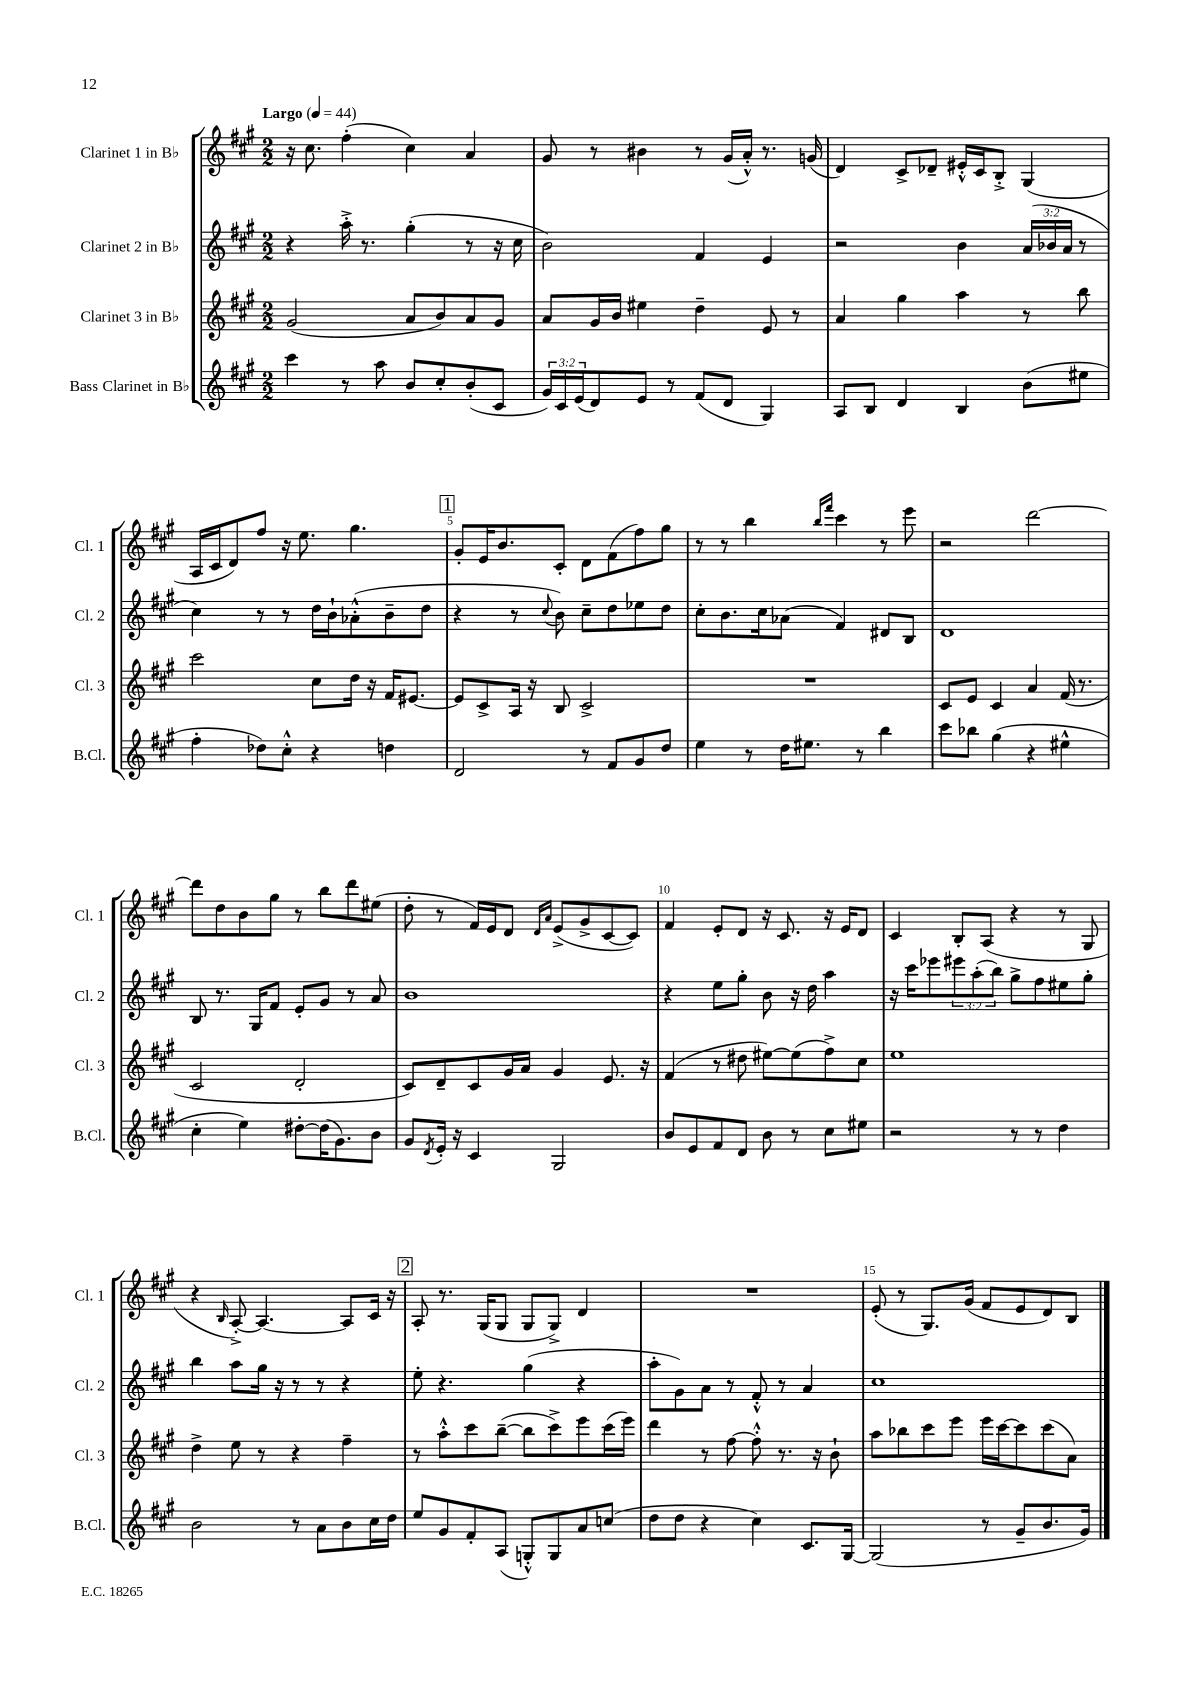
<<
\new StaffGroup <<
\new Staff = "s0" \with { instrumentName = "Clarinet 1 in Bb" shortInstrumentName = "Cl. 1" } {
    \clef treble \key a \major \numericTimeSignature \time 2/2 \tempo "Largo" 4 = 44
    r16 cis''8. fis''4-.( cis''4) a'4 |
    gis'8 r8 bis'4 r8 gis'16( a'16-.-^) r8. g'16( |
    d'4) cis'8-> des'8-- eis'16-.-^ cis'16 b8-.-> gis4( |
    a16 cis'16 d'8) fis''8 r16 e''8. gis''4. |
    \mark \markup { \box "1" } gis'8-. e'16 b'8. cis'8-. d'8 fis'8( fis''8) gis''8 |
    r8 r8 b''4 \grace { b''16 fis'''16 } cis'''4 r8 e'''8 |
    r2 d'''2~ |
    d'''8 d''8 b'8 gis''8 r8 b''8 d'''8 eis''8( |
    d''8-. r8 fis'16) e'16 d'8 \grace { d'16 a'16 } e'8->( gis'8-> cis'8~ cis'8) |
    fis'4 e'8-. d'8 r16 cis'8. r16 e'16 d'8 |
    cis'4 b8-. a8( r4 r8 gis8 |
    r4 \grace { b16 } a8~-.->) a4.~ a8 cis'16 r16 |
    \mark \markup { \box "2" } a8-. r8. gis16( gis8 gis8 gis8->) d'4 |
    R1 |
    e'8-.( r8 gis8.) gis'16( fis'8 e'8 d'8) b8 \bar "|." |
}
\new Staff = "s1" \with { instrumentName = "Clarinet 2 in Bb" shortInstrumentName = "Cl. 2" } {
    \clef treble \key a \major \numericTimeSignature \time 2/2 \override Staff.TupletNumber.text = #tuplet-number::calc-fraction-text
    r4 a''16-.-> r8. gis''4-.( r8 r16 cis''16 |
    b'2) fis'4 e'4 |
    r2 b'4 \tuplet 3/2 { a'16( bes'16 a'16 } r8 |
    cis''4) r8 r8 d''16 b'16-! aes'8-.-^( b'8-- d''8 |
    \mark \markup { \box "1" } r4 r8 \appoggiatura { cis''8 } b'8) cis''8-- d''8 ees''8 d''8 |
    cis''8-. b'8. cis''16 aes'8( fis'4) dis'8 b8 |
    d'1 |
    b8 r8. gis16 fis'8 e'8-. gis'8 r8 a'8 |
    b'1 |
    r4 e''8 gis''8-. b'8 r16 d''16 a''4 |
    r16 cis'''16 ees'''8 \tuplet 3/2 { eis'''8 a''8-.( b''8) } gis''8-> fis''8 eis''8 gis''8-. |
    b''4 a''8 gis''16 r16 r8 r8 r4 |
    \mark \markup { \box "2" } e''8-. r4. gis''4( r4 |
    a''8-. gis'8) a'8 r8 fis'8-.-^ r8 a'4 |
    cis''1 \bar "|." |
}
\new Staff = "s2" \with { instrumentName = "Clarinet 3 in Bb" shortInstrumentName = "Cl. 3" } {
    \clef treble \key a \major \numericTimeSignature \time 2/2
    gis'2( a'8 b'8) a'8 gis'8 |
    a'8 gis'16 b'16 eis''4 d''4-- e'8 r8 |
    a'4 gis''4 a''4 r8 b''8 |
    cis'''2 cis''8 d''16 r16 fis'16 eis'8.~ |
    \mark \markup { \box "1" } eis'8 cis'8-> a16 r16 b8 cis'2-> |
    R1 |
    cis'8 e'8 cis'4 a'4 fis'16( r8. |
    cis'2 d'2-. |
    cis'8) d'8-- cis'8 gis'16 a'16 gis'4 e'8. r16 |
    fis'4( r8 dis''8 eis''8~) eis''8( fis''8->) cis''8 |
    e''1 |
    d''4-> e''8 r8 r4 fis''4-- |
    \mark \markup { \box "2" } r8 a''8-.-^ cis'''8 b''8~--( b''8 cis'''8->) e'''8 cis'''16( e'''16) |
    d'''4 r8 fis''8~ fis''8-.-^ r8. r16 b'8-! |
    a''8 bes''8 cis'''8 e'''8 e'''16 cis'''16~ cis'''8 cis'''8( a'8) \bar "|." |
}
\new Staff = "s3" \with { instrumentName = "Bass Clarinet in Bb" shortInstrumentName = "B.Cl." } {
    \clef treble \key a \major \numericTimeSignature \time 2/2 \override Staff.TupletNumber.text = #tuplet-number::calc-fraction-text
    cis'''4 r8 a''8 b'8 cis''8-. b'8-.( cis'8 |
    \tuplet 3/2 { gis'16) cis'16 e'16( } d'8) e'8 r8 fis'8( d'8 gis4) |
    a8 b8 d'4 b4 b'8( eis''8 |
    fis''4-. des''8) cis''8-.-^ r4 d''4 |
    \mark \markup { \box "1" } d'2 r8 fis'8 gis'8 d''8 |
    e''4 r8 d''16 eis''8. r8 b''4 |
    cis'''8 bes''8 gis''4( r4 eis''4-^ |
    cis''4-. e''4) dis''8~-. dis''16( gis'8.) b'8 |
    gis'8 \acciaccatura { d'8 } e'16-. r16 cis'4 gis2 |
    b'8 e'8 fis'8 d'8 b'8 r8 cis''8 eis''8 |
    r2 r8 r8 d''4 |
    b'2 r8 a'8 b'8 cis''16 d''16 |
    \mark \markup { \box "2" } e''8 gis'8 fis'8-. a8( g8-.-^) g8 a'8 c''8( |
    d''8 d''8 r4 cis''4) cis'8. gis16~ |
    gis2( r8 gis'8-- b'8. gis'16) \bar "|." |
}
>>
>>
\layout { \context { \Score \override BarNumber.break-visibility = ##(#f #t #t) barNumberVisibility = #(every-nth-bar-number-visible 5) } }
